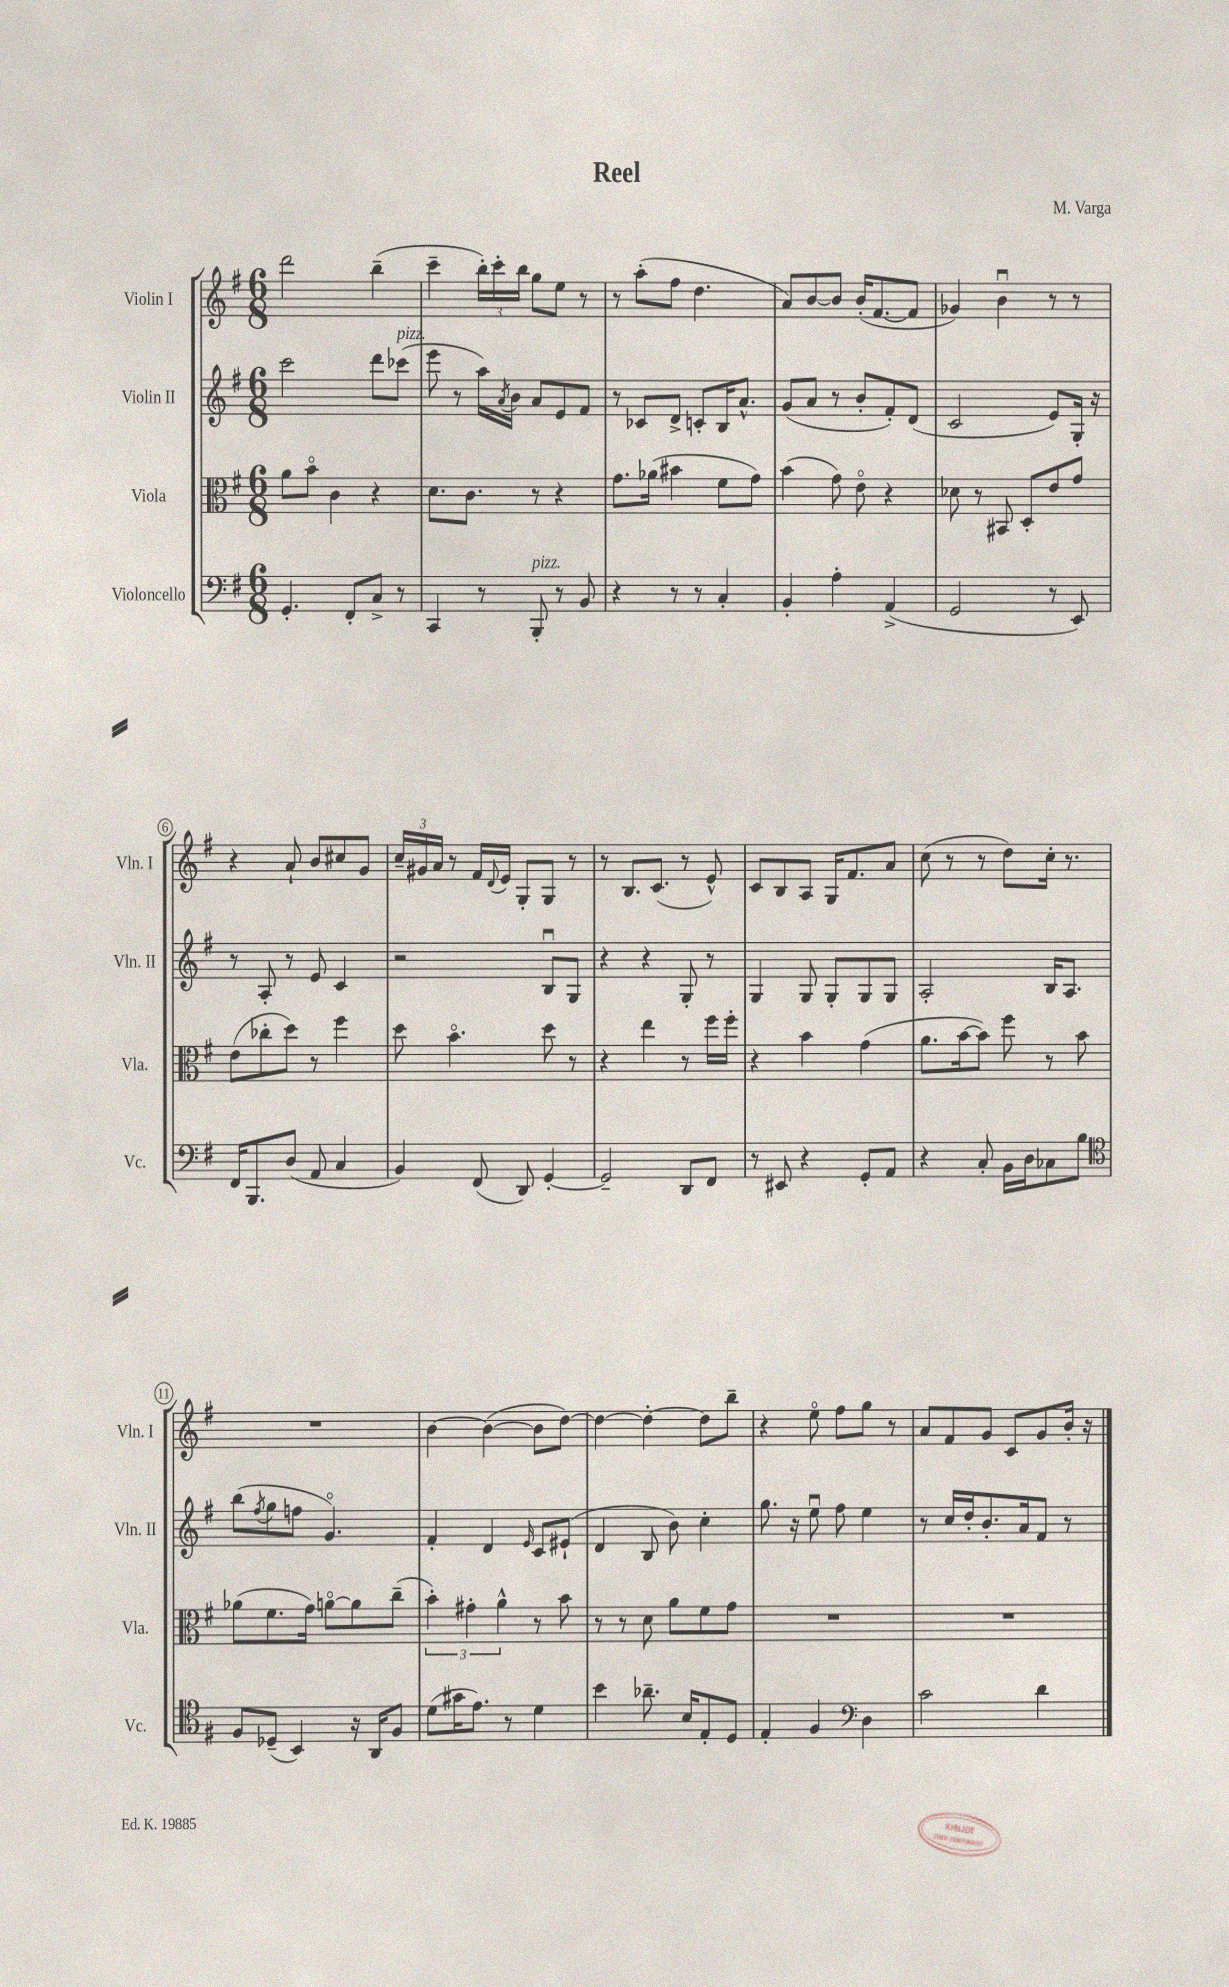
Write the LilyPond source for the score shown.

\header { title = "Reel" composer = "M. Varga" }
<<
\new StaffGroup <<
\new Staff = "s0" \with { instrumentName = "Violin I" shortInstrumentName = "Vln. I" } {
    \clef treble \key g \major \numericTimeSignature \time 6/8
    d'''2 b''4--( |
    c'''4-- \tuplet 3/2 { b''16-.) c'''16-. b''16 } g''8 e''8 r8 |
    r8 a''8-.( fis''8 d''4. |
    a'8) b'8~ b'8 b'16-.( fis'8.~ fis'8 |
    ges'4) b'4\downbow r8 r8 |
    r4 a'8-! b'8 cis''8 g'8 |
    \tuplet 3/2 { c''16-- gis'16 a'16 } r8 fis'16 \appoggiatura { d'8 } e'16 g8-. g8 r8 |
    r8 b8. c'8.( r8 e'8-^) |
    c'8 b8 a8 g16 fis'8. a'8 |
    c''8( r8 r8 d''8) c''16-. r8. |
    R2. |
    b'4~ b'4~( b'8 d''8~) |
    d''4~ d''4~-. d''8 b''8-- |
    r4 e''8\flageolet fis''8 g''8 r8 |
    a'8 fis'8 g'8 c'8 g'8 b'16-. r16 \bar "|." |
}
\new Staff = "s1" \with { instrumentName = "Violin II" shortInstrumentName = "Vln. II" } {
    \clef treble \key g \major \numericTimeSignature \time 6/8
    c'''2 d'''8 ces'''8^\markup { \italic "pizz." }( |
    e'''8 r8 a''16) \acciaccatura { a'8 } b'16 a'8 e'8 fis'8 |
    r8 ces'8 d'8-> c'8-. b16 a'8.-^ |
    g'8( a'8 r8 b'8-. fis'8-.) d'8( |
    c'2 e'8) g16-. r16 |
    r8 a8-. r8 e'8 c'4 |
    r2 b8\downbow g8 |
    r4 r4 g8-. r8 |
    g4 g8 g8-. g8 g8 |
    a2-. b16 a8. |
    b''8( \acciaccatura { fis''8 } g''8 f''8 g'4.\flageolet) |
    fis'4-. d'4 \grace { e'16 } c'8 eis'8-!( |
    d'4 b8 b'8) c''4-. |
    g''8. r16 e''8\downbow fis''8 e''4 |
    r8 c''16 d''16-. b'8.-. a'16 fis'8 r8 \bar "|." |
}
\new Staff = "s2" \with { instrumentName = "Viola" shortInstrumentName = "Vla." } {
    \clef alto \key g \major \numericTimeSignature \time 6/8
    a'8 b'8\flageolet c'4 r4 |
    d'8. c'8. r8 r4 |
    g'8. aes'16( bis'4 fis'8 g'8) |
    b'4( g'8) e'8\flageolet r4 |
    des'8 r8 bis,8 d8-. e'8 g'8 |
    e'8( ces''8-. d''8) r8 fis''4 |
    d''8 b'4.\flageolet d''8 r8 |
    r4 e''4 r8 fis''16 fis''16-. |
    r4 b'4 g'4( |
    a'8. b'16~ b'8) fis''8 r8 b'8 |
    aes'8( fis'8. g'16) a'8~\flageolet a'8 c''8--( |
    \tuplet 3/2 { b'4-.) gis'4-. a'4-^ } r8 b'8 |
    r8 r8 d'8 a'8 fis'8 g'8 |
    R2. |
    R2. \bar "|." |
}
\new Staff = "s3" \with { instrumentName = "Violoncello" shortInstrumentName = "Vc." } {
    \clef bass \key g \major \numericTimeSignature \time 6/8
    g,4.-. fis,8-. c8-> r8 |
    c,4 r8 b,,8-.^\markup { \italic "pizz." } r8 b,8 |
    r4 r8 r8 c4-. |
    b,4-. a4-. a,4->( |
    g,2 r8 e,8) |
    fis,16 b,,8. d8( a,8 c4 |
    b,4) fis,8( d,8) g,4~-. |
    g,2-- d,8 fis,8 |
    r8 eis,8 r4 g,8-. a,8 |
    r4 c8-. b,16 d16 ces8 b8 |
    \clef tenor fis8 des8--( b,4) r16 a,16 fis8 |
    d'8( gis'16 e'8.) r8 d'4 |
    b'4 aes'8.-- b16 e8-. d8 |
    e4-. fis4 \clef bass d4 |
    c'2 d'4 \bar "|." |
}
>>
>>
\layout { \context { \Score \override BarNumber.stencil = #(make-stencil-circler 0.1 0.3 ly:text-interface::print) } }
